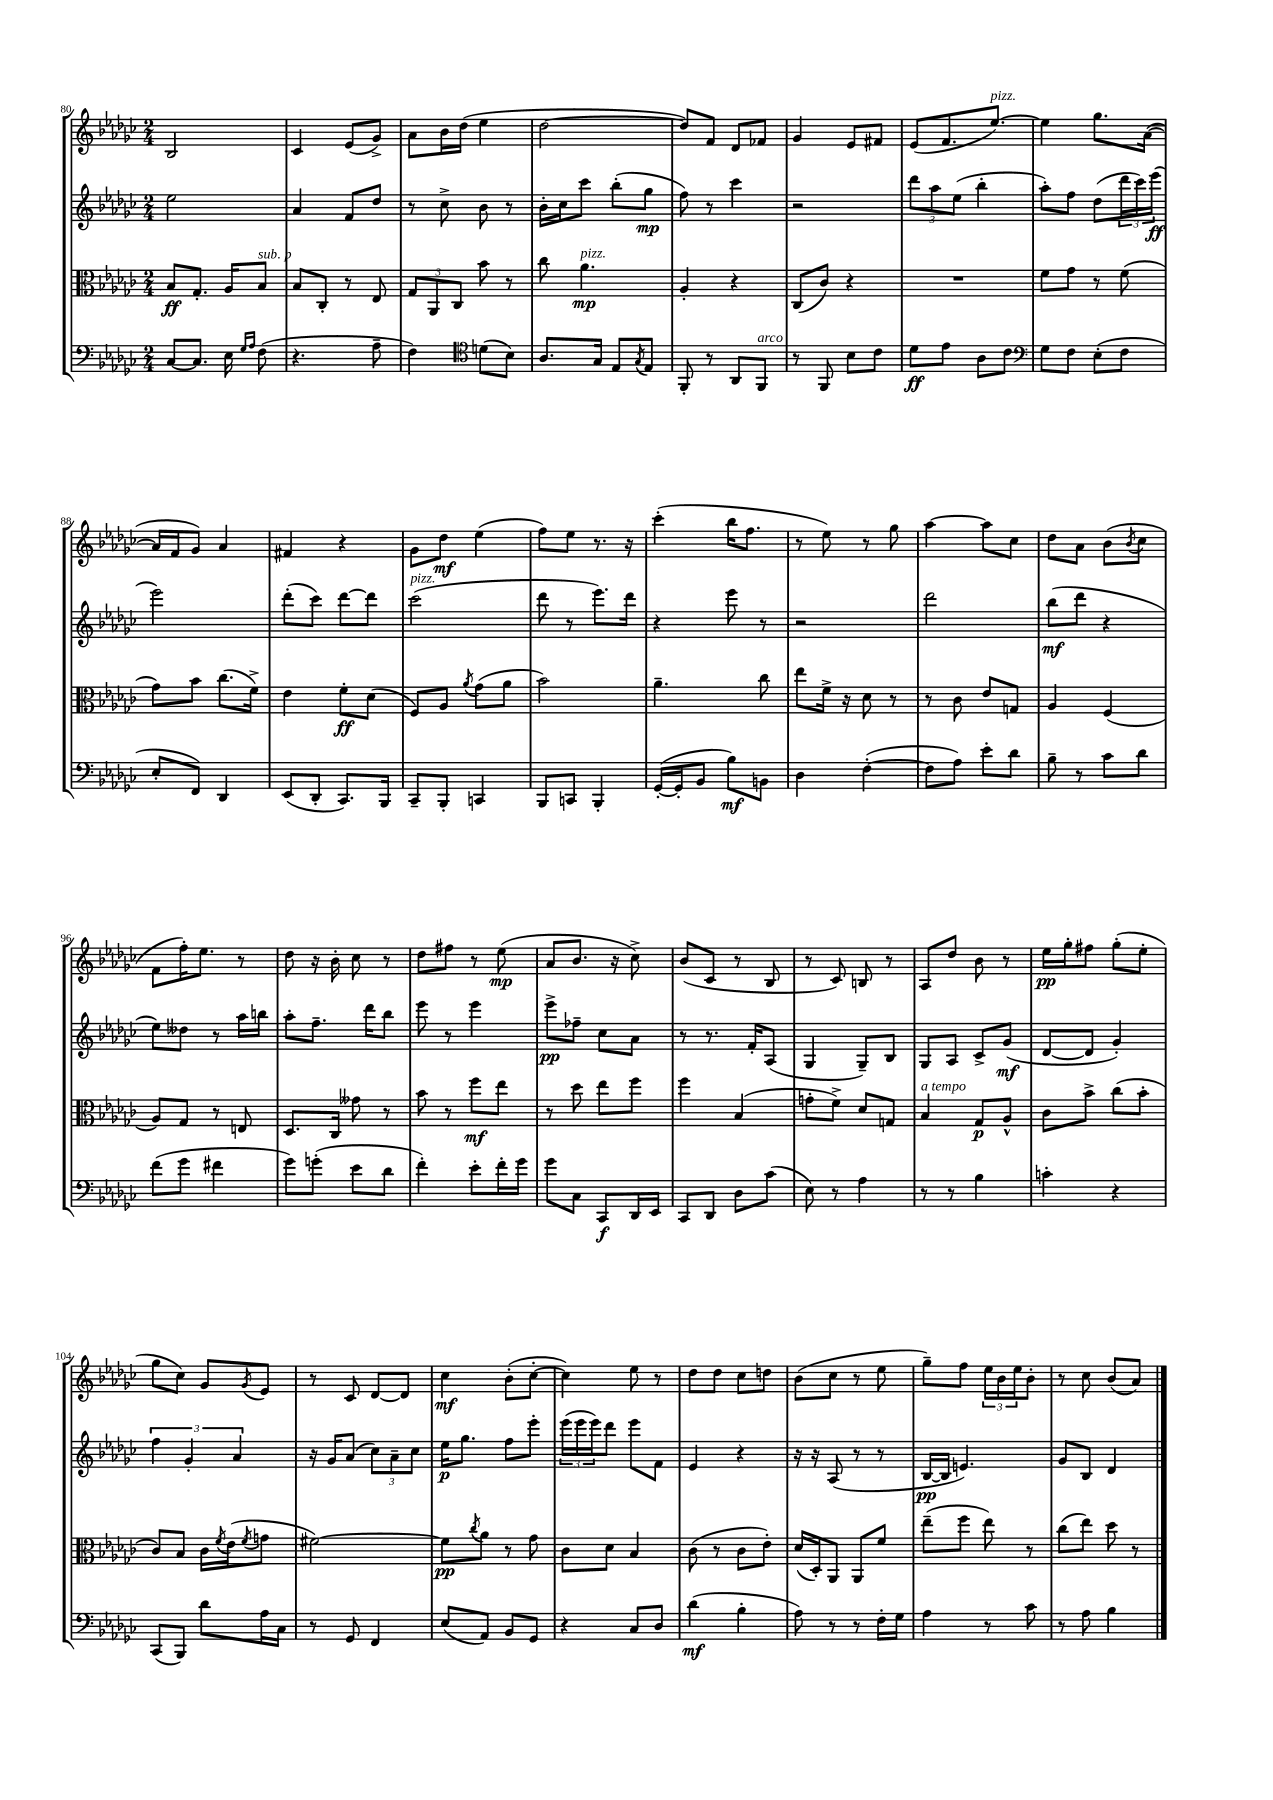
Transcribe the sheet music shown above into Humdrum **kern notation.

**kern	**kern	**kern	**kern
*staff4	*staff3	*staff2	*staff1
*clefF4	*clefC3	*clefG2	*clefG2
*k[b-e-a-d-g-c-]	*k[b-e-a-d-g-c-]	*k[b-e-a-d-g-c-]	*k[b-e-a-d-g-c-]
*M2/4	*M2/4	*M2/4	*M2/4
[8C-	8B-	2ee-	2B-
8.C-]	8.G-'	.	.
16E-	16A-	.	.
16qqG-	.	.	.
16qqA-	.	.	.
(8F	8B-	.	.
=	=	=	=
4.r	8B-	4a-	4c-
.	8C-'	.	.
.	8r	8f	(8e-
8A-~	8E-	8dd-	8g-^)
=	=	=	=
4F)	12G-	8r	8a-
.	12AA-	.	.
.	.	8cc-^	16b-
.	12C-	.	.
.	.	.	(16dd-
*clefC4	*	*	*
(8d	8b-	8b-	4ee-
8B-)	8r	8r	.
=	=	=	=
8.A-	8cc-	16b-'	[2dd-
.	.	16cc-	.
.	4.a-	8ccc-	.
16G-	.	.	.
8E-	.	(8bb-'	.
8qG-	.	.	.
8E-	.	8gg-	.
=	=	=	=
8FF'	4A-'	8ff)	8dd-])
8r	.	8r	8f
8AA-	4r	4ccc-	8d-
8FF	.	.	8f-
=	=	=	=
8r	(8C-	2r	4g-
8FF	8c-)	.	.
8B-	4r	.	8e-
8c-	.	.	8f#
=	=	=	=
8d-	2r	12ddd-	(8e-
.	.	12aa-	.
8e-	.	.	8.f
.	.	(12ee-	.
8A-	.	4bb-'	.
.	.	.	[8.ee-)
8c-	.	.	.
=	=	=	=
*clefF4	*	*	*
8G-	8f	8aa-')	4ee-]
8F	8g-	8ff	.
(8E-'	8r	(8dd-	8.gg-
8F	(8f	24ddd-	.
.	.	24ccc-)	.
.	.	.	([16a-
.	.	(24eee-	.
=	=	=	=
8E-'	8g-)	2eee-)	16a-]
.	.	.	16f
8FF)	8b-	.	8g-)
4DD-	(8.cc-	.	4a-
.	16f^)	.	.
=	=	=	=
(8EE-	4e-	(8ddd-'	4f#
8DD-'	.	8ccc-)	.
8.CC-)	8f'	[8ddd-	4r
.	(8d-	8ddd-]	.
16BBB-	.	.	.
=	=	=	=
8CC-~	8F)	(2ccc-	8g-
8BBB-'	8A-	.	8dd-
.	8qa-	.	.
4CC	(8g-	.	(4ee-
.	8a-	.	.
=	=	=	=
8BBB-	2b-)	8ddd-	8ff)
8CC	.	8r	8ee-
4BBB-'	.	8.eee-)	8.r
.	.	16ddd-	16r
=	=	=	=
([16GG-'	4.a-~	4r	(4ccc-'
16GG-']	.	.	.
8BB-	.	.	.
8B-)	.	8eee-	16bb-
.	.	.	8.ff
8BB	8cc-	8r	.
=	=	=	=
4D-	8ee-	2r	8r
.	16f^	.	8ee-)
.	16r	.	.
([4F'	8d-	.	8r
.	8r	.	8gg-
=	=	=	=
8F]	8r	2ddd-	[4aa-
8A-)	8c-	.	.
8e-'	8e-	.	8aa-]
8d-	8G	.	8cc-
=	=	=	=
8B-~	4A-	(8bb-	8dd-
8r	.	8ddd-	8a-
8c-	(4F	4r	(8b-
.	.	.	8qb-
8d-	.	.	8cc-
=	=	=	=
(8f	8A-)	8ee-)	8f
8g-	8G-	8dd--	16ff')
.	.	.	8.ee-
4f#	8r	8r	.
.	8E	16aa-	8r
.	.	16bb	.
=	=	=	=
8g-)	8.D-	8aa-'	8dd-
(8g'	.	8.ff~	16r
.	16C-	.	16b-'
8e-	8g--	.	8cc-
.	.	16ddd-	.
8d-	8r	8bb-	8r
=	=	=	=
4f')	8b-	8eee-	8dd-
.	8r	8r	8ff#
8e-'	8ff	4eee-	8r
16f'	8ee-	.	(8ee-
16g-	.	.	.
=	=	=	=
8g-	8r	8eee-^	8a-
8C-	8dd-	8ff-~	8.b-
8CC-	8ee-	8cc-	.
.	.	.	16r
16DD-	8ff	8a-	8cc-^)
16EE-	.	.	.
=	=	=	=
8CC-	4ff	8r	(8b-
8DD-	.	8.r	8c-
8D-	(4B-	.	8r
.	.	16f'	.
(8c-	.	(8A-	8B-
=	=	=	=
8E-)	8g'	4G-	8r
8r	8f^)	.	8c-)
4A-	8d-	8G-~)	8B
.	8G	8B-	8r
=	=	=	=
8r	4B-	8G-	8A-
8r	.	8A-	8dd-
4B-	8G-	8c-^	8b-
.	8A-^^	(8g-	8r
=	=	=	=
4c'	8c-	[8d-	16ee-
.	.	.	16gg-'
.	8b-^	8d-]	8ff#
4r	(8cc-	4g-')	(8gg-'
.	8b-'	.	8ee-'
=	=	=	=
(8CC-	8c-)	6ff	8gg-
8BBB-)	8B-	.	8cc-)
.	.	6g-'	.
8d-	16c-	.	8g-
.	8qf	.	.
.	(16e-	.	.
.	.	6a-	.
.	8qf	.	8qg-
16A-	8g	.	8e-
16C-	.	.	.
=	=	=	=
8r	[2f#)	16r	8r
.	.	16g-	.
8GG-	.	(8a-	8c-
4FF	.	12cc-)	[8d-
.	.	12a-~	.
.	.	.	8d-]
.	.	12cc-	.
=	=	=	=
(8E-	8f#]	16ee-	4cc-
.	.	8.gg-	.
.	8qcc-	.	.
8AA-)	8a-	.	.
8BB-	8r	8ff	(8b-'
8GG-	8g-	8eee-'	[8cc-'
=	=	=	=
4r	8c-	(24eee-	4cc-])
.	.	24eee-	.
.	.	24eee-)	.
.	8d-	8ddd-	.
8C-	4B-	8eee-	8ee-
8D-	.	8f	8r
=	=	=	=
(4d-	(8c-	4e-	8dd-
.	8r	.	8dd-
4B-'	8c-	4r	8cc-
.	8e-')	.	8dd
=	=	=	=
8A-)	(16d-	16r	(8b-
.	16D-')	16r	.
8r	8AA-	(8A-	8cc-
8r	8AA-	8r	8r
16F'	8f	8r	8ee-
16G-	.	.	.
=	=	=	=
4A-	(8ee-~	[16B-	8gg-~)
.	.	16B-]	.
.	8ff	4.e)	8ff
8r	8ee-)	.	24ee-
.	.	.	24b-
.	.	.	24ee-
8c-	8r	.	8b-'
=	=	=	=
8r	(8cc-	8g-	8r
8A-	8ee-)	8B-	8cc-
4B-	8dd-	4d-	(8b-
.	8r	.	8a-)
==	==	==	==
*-	*-	*-	*-
